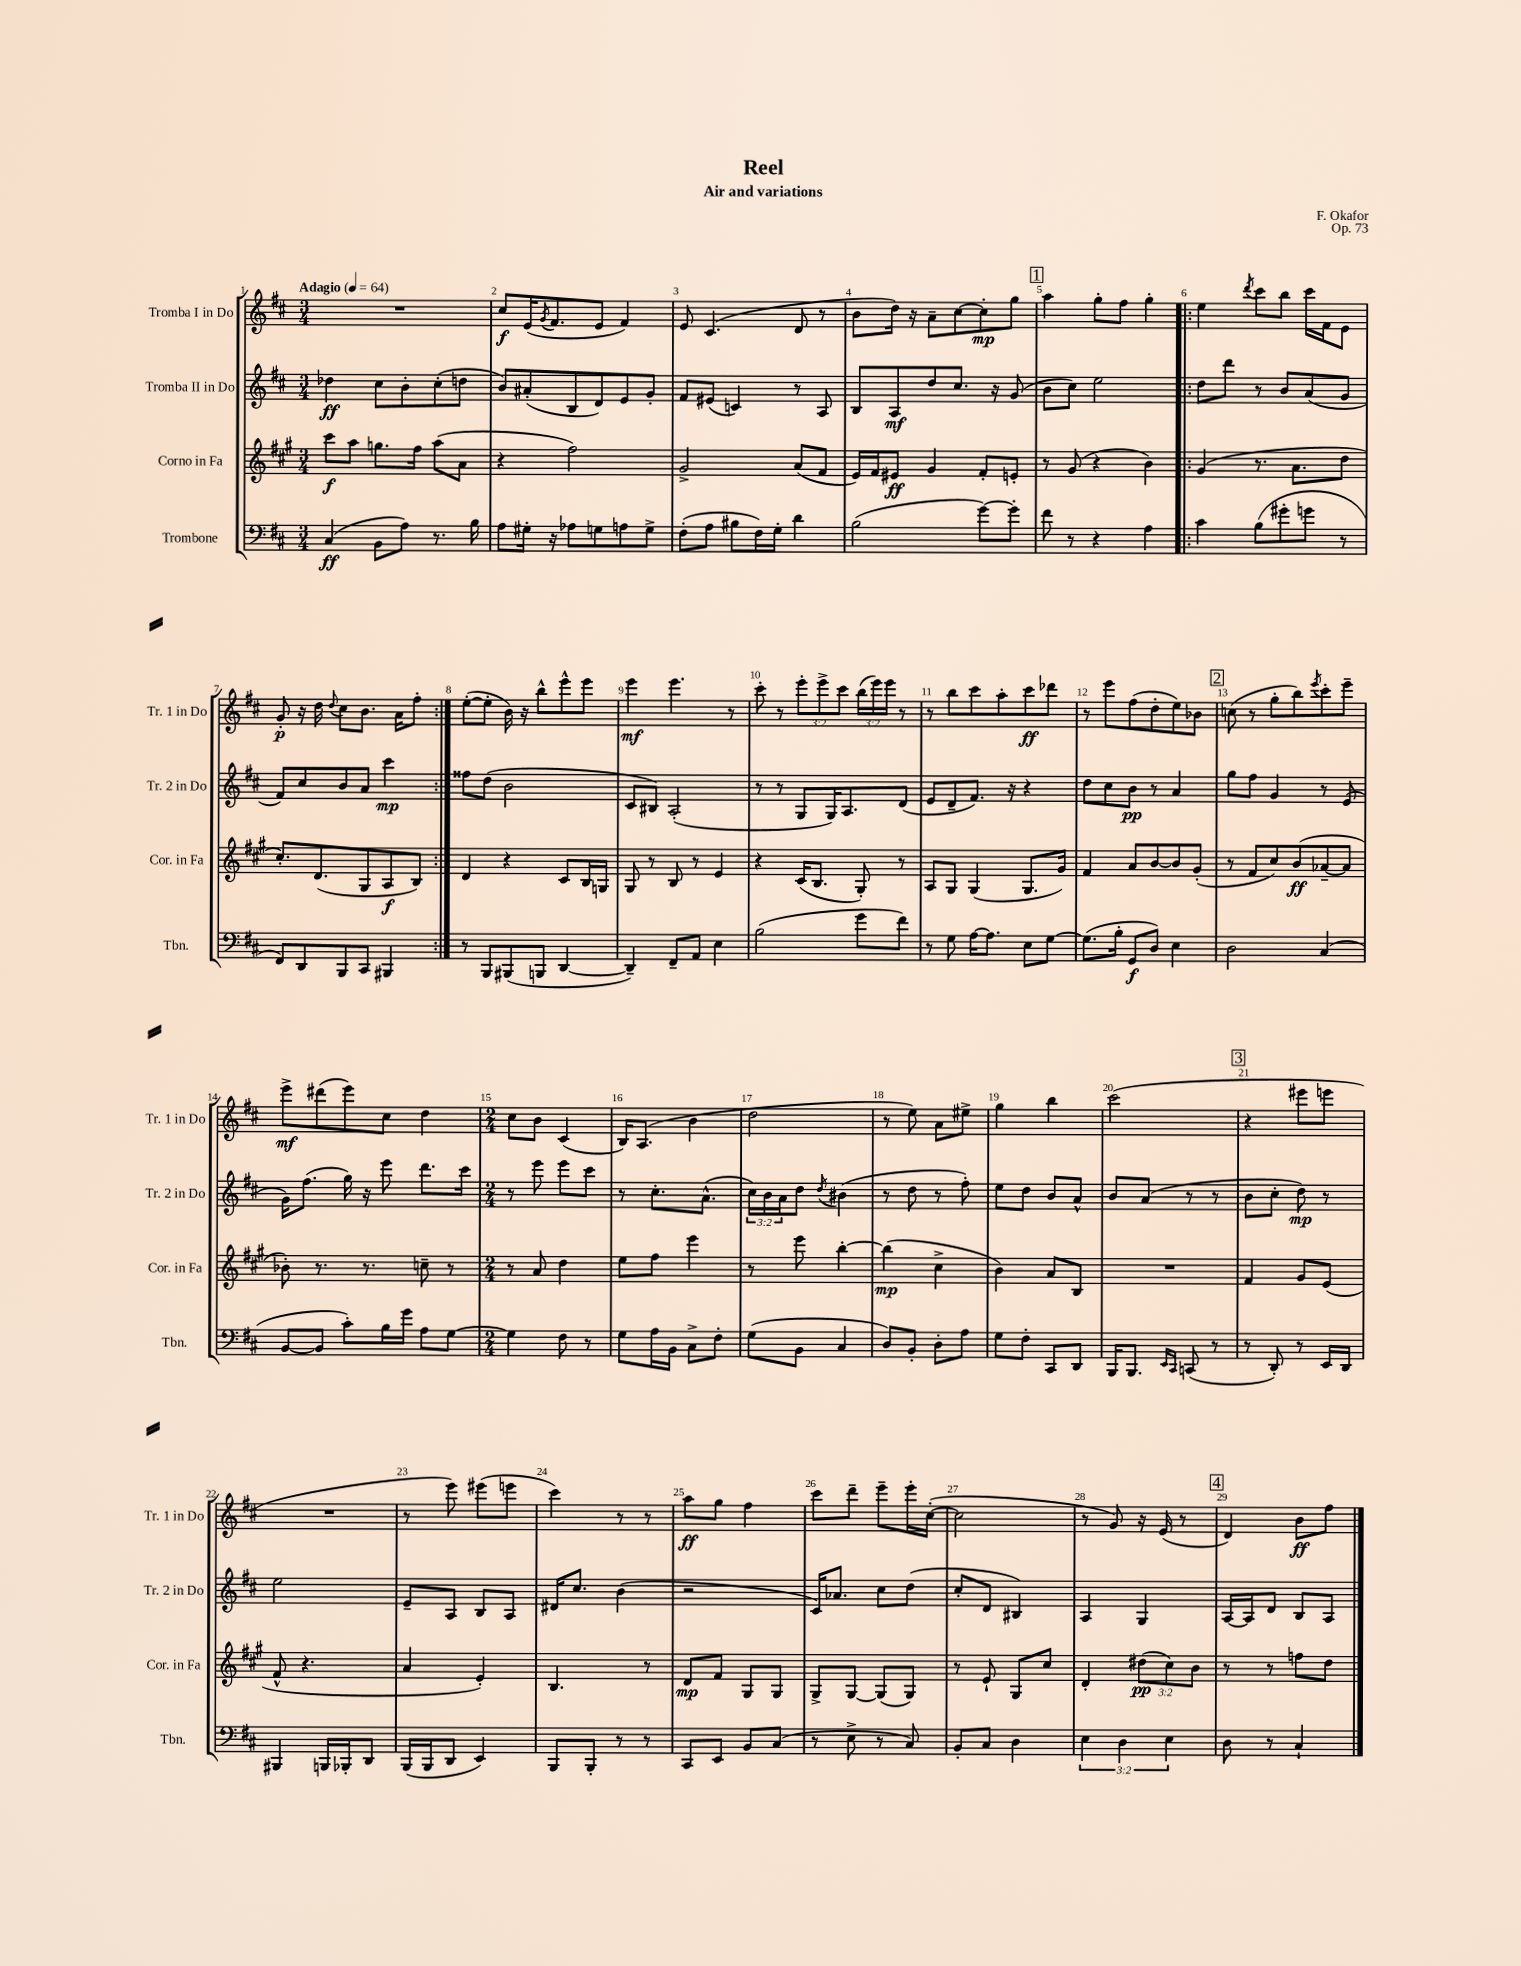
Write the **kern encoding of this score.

**kern	**kern	**kern	**kern
*staff4	*staff3	*staff2	*staff1
*clefF4	*clefG2	*clefG2	*clefG2
*k[f#c#]	*k[f#c#g#]	*k[f#c#]	*k[f#c#]
*M3/4	*M3/4	*M3/4	*M3/4
*MM64	*MM64	*MM64	*MM64
(4C#/	8ccc#\L	4dd-\	2.r
.	8aa\J	.	.
8BB\L	8.gg\L	8cc#\L	.
8A\J)	.	8b'\	.
.	16ff#\Jk	.	.
8.r	(8aa\L	(8cc#'\	.
.	8a\J	8dd\J	.
16B\	.	.	.
=	=	=	=
8A\L	4r	8b/L)	8cc#/L
16G#'\Jk	.	(8a#'/	(16e/K
.	.	.	8qg/
16r	.	.	8.f#/
8A-\L	2ff#\)	8B/	.
8G\	.	8d/)	8e/J
8A\	.	8e/	4f#/)
8G^\J	.	8g'/J	.
=	=	=	=
(8F#'\L	2g#^/	8f#/L	8e/
8A\J	.	(8e#/J	(4.c#/
8B#\L	.	4c/)	.
16F#\L)	.	.	.
16G'\JJ	.	.	.
4d\	(8a/L	8r	8d/
.	8f#/J	8A/	8r
=	=	=	=
(2B\	16e/LL)	8B/L	8b\L
.	16f#/J	.	.
.	8e#/J	8A/	16dd\Jk)
.	.	.	16r
.	4g#/	8dd/	8a~\L
.	.	8.cc#/J	[8cc#\
[8g\L)	8f#'/L	.	8cc#'\]
.	.	16r	.
8g'\]J	8e'/J	(8g/	8gg\J
=	=	=	=
8f#\	8r	8b\L	4aa\
8r	(8g#/	8cc#\J)	.
4r	4r	2ee\	8gg'\L
.	.	.	8ff#\J
4A\	4b\)	.	4gg'\
=!|:	=!|:	=!|:	=!|:
4c#\	(4g#/	8dd\L	4ee\
.	.	8ddd\J	.
.	.	.	8qddd/
(8B\L	8.r	8r	8ccc#\L
8g#'\	.	8b/L	8bb\J
.	8.a\L	.	.
8g\J	.	(8a/	16ccc#\LL
.	.	.	16f#\J
8r	8dd\J	8g/J	8e\J
=	=	=	=
8FF#/L)	8.cc#'/L)	8f#/L)	8g'/
8DD/	.	8cc#/	16r
.	(8.d/	.	16dd\
.	.	.	8qqdd/
8BBB/	.	8b/	8cc#\L
8CC#/J	8G#/	8a/J	8.b\J
4BBB#/	8A/	4ccc#\	.
.	.	.	16a\LK
.	8B/J)	.	8ff#'\J
=:|!	=:|!	=:|!	=:|!
8r	4d/	8ff##\L	([8ee'\L
8BBB/L	.	(8dd\J	8ee'\]J
(8BBB#/	4r	2b\	16b\)
.	.	.	16r
8BBB/J	.	.	8bb^^\L
[4DD/	8c#/L	.	8eee^^\
.	16B/L	.	8eee\J
.	16G/JJ	.	.
=	=	=	=
4DD~/])	8G#/	8c#/L	4eee\
.	8r	8B#/J)	.
8FF#~/L	8B/	(2A'/	4.eee\
8AA/J	8r	.	.
4E\	4e/	.	.
.	.	.	8r
=	=	=	=
(2B\	4r	8r	8ccc#'\
.	.	8r	8r
.	(16c#/LK	8G/L	12eee'\L
.	8.B/J	.	.
.	.	.	12eee^\
.	.	16G/K)	.
.	.	.	12ccc#\J
.	.	8.A/	.
8g\L	8G#'/)	.	(24bb\LL
.	.	.	24eee\)
.	.	.	24eee\JJ
8f#\J)	8r	(8d/J	8r
=	=	=	=
8r	8A/L	8e/L	8r
8G\	8G#/J	8d~/	8bb\L
[16A\LK	(4G#/	8.f#/J)	8ccc#\
8.A\]J	.	.	.
.	.	.	8aa'\
.	.	16r	.
8E\L	8.G#/L	4r	8ccc#\
[8G\J	.	.	8ddd-\J
.	16g#/Jk)	.	.
=	=	=	=
(8.G\]L	4f#/	8dd\L	8r
.	.	8cc#\	8eee\L
16B'\Jk	.	.	.
8GG/L	8a/L	8b\J	(8ff#\
8D/J)	[8b/	8r	8dd'\
4E\	8b/]	4a/	8ee\)
.	(8g#'/J	.	8b-\J
=	=	=	=
2D\	8r	8gg\L	(8cc\
.	8f#/L	8ff#\J	8r
.	8cc#/)	4g/	8gg'\L
.	(8b/	.	8bb\)
.	.	.	8qeee/
(4C#/	[8a-~/	8r	8ccc#'\
.	8a-/]J	(8e/	8eee~\J
=	=	=	=
[8BB/L	8b-'\)	16g\LK)	8eee^\L
.	.	(8.ff#\J	.
8BB/]J	8.r	.	(8ddd#\
8c#'\L)	.	16gg\)	8eee\)
.	8.r	16r	.
16B\L	.	8eee\	8cc#\J
16g\JJ	.	.	.
8A\L	8cc~\	8.ddd\L	4dd\
[8G\J	8r	.	.
.	.	16ccc#\Jk	.
=	=	=	=
*M2/4	*M2/4	*M2/4	*M2/4
4G\]	8r	8r	8cc#\L
.	8a/	8eee\	8b\J
8F#\	4dd\	8eee\L	(4c#/
8r	.	8ccc#\J	.
=	=	=	=
8G\L	8ee\L	8r	16B/LK)
.	.	.	(8.A/J
16A\L	8ff#\J	8.cc#'\L	.
16BB\JJ	.	.	.
8C#^\L	4eee\	.	4b\
.	.	(8.a^^\J	.
8F#'\J	.	.	.
=	=	=	=
(8G\L	8r	24cc#\LL)	2dd\
.	.	24b\	.
.	.	24a\J	.
8BB\J	8eee\	8dd\J	.
.	.	8qdd/	.
4C#/	[4bb'\	(4b#\	.
=	=	=	=
8D/L)	(4bb\]	8r	8r
8BB'/J	.	8dd\	8ee\)
8D'\L	4cc#^\	8r	8a\L
8A\J	.	8ff#'\)	8ee#^\J
=	=	=	=
8G\L	4b\)	8ee\L	4gg\
8F#'\J	.	8dd\J	.
8CC#/L	8a/L	8b/L	4bb\
8DD/J	8B/J	8a^^/J	.
=	=	=	=
16BBB/LK	2r	8b/L	(2ccc#\
8.BBB/J	.	.	.
.	.	(8a/J	.
16qqEE/LL	.	.	.
16qqCC#/JJ	.	.	.
(8CC/	.	8r	.
8r	.	8r	.
=	=	=	=
8r	4f#/	8b\L	4r
8DD'/)	.	8cc#'\J	.
8r	8g#/L	8dd\)	8eee#\L
16EE/LL	(8e/J	8r	8eee\J
16DD/JJ	.	.	.
=	=	=	=
4BBB#/	8f#^^/	2ee\	2r
.	4.r	.	.
16BBB/LL	.	.	.
16BBB-'/J	.	.	.
8DD/J	.	.	.
=	=	=	=
(16BBB/LL	4a/	8e~/L	8r
16BBB/J	.	.	.
8DD/J	.	8A/J	8eee\)
4EE/)	4e'/)	8B/L	(8eee#\L
.	.	8A/J	8eee\J
=	=	=	=
8BBB/L	4.B/	16d#/LK	4ccc#\)
.	.	8.cc#/J	.
8BBB'/J	.	.	.
8r	.	(4b\	8r
8r	8r	.	8r
=	=	=	=
8CC#/L	8d/L	2r	8aa\L
8EE/J	8f#/J	.	8gg\J
8BB/L	8G#/L	.	4ff#\
(8C#/J	8G#/J	.	.
=	=	=	=
8r	8G#^/L	16c#/LK)	8ccc#\L
.	.	8.a-/J	.
8E^\	[8G#/J	.	8ddd~\J
8r	(8G#/]L	8cc#\L	8eee~\L
8C#/)	8G#/J)	(8dd\J	16eee'\L
.	.	.	([16cc#'\JJ
=	=	=	=
8BB'/L	8r	8cc#'/L	2cc#\]
8C#/J	8e`/	8d/J	.
4D\	8G#/L	4B#/)	.
.	8cc#/J	.	.
=	=	=	=
6E\	4d'/	4A/	8r
.	.	.	8g/)
6D\	.	.	.
.	(12dd#\L	4G/	16r
.	.	.	(16e/
6E\	12cc#\)	.	.
.	.	.	8r
.	12b\J	.	.
=	=	=	=
8D\	8r	[16A/LL	4d/)
.	.	16A/]J	.
8r	8r	8d/J	.
4C#`/	8ff\L	8B/L	8b\L
.	8dd\J	8A/J	8ff#\J
==	==	==	==
*-	*-	*-	*-
